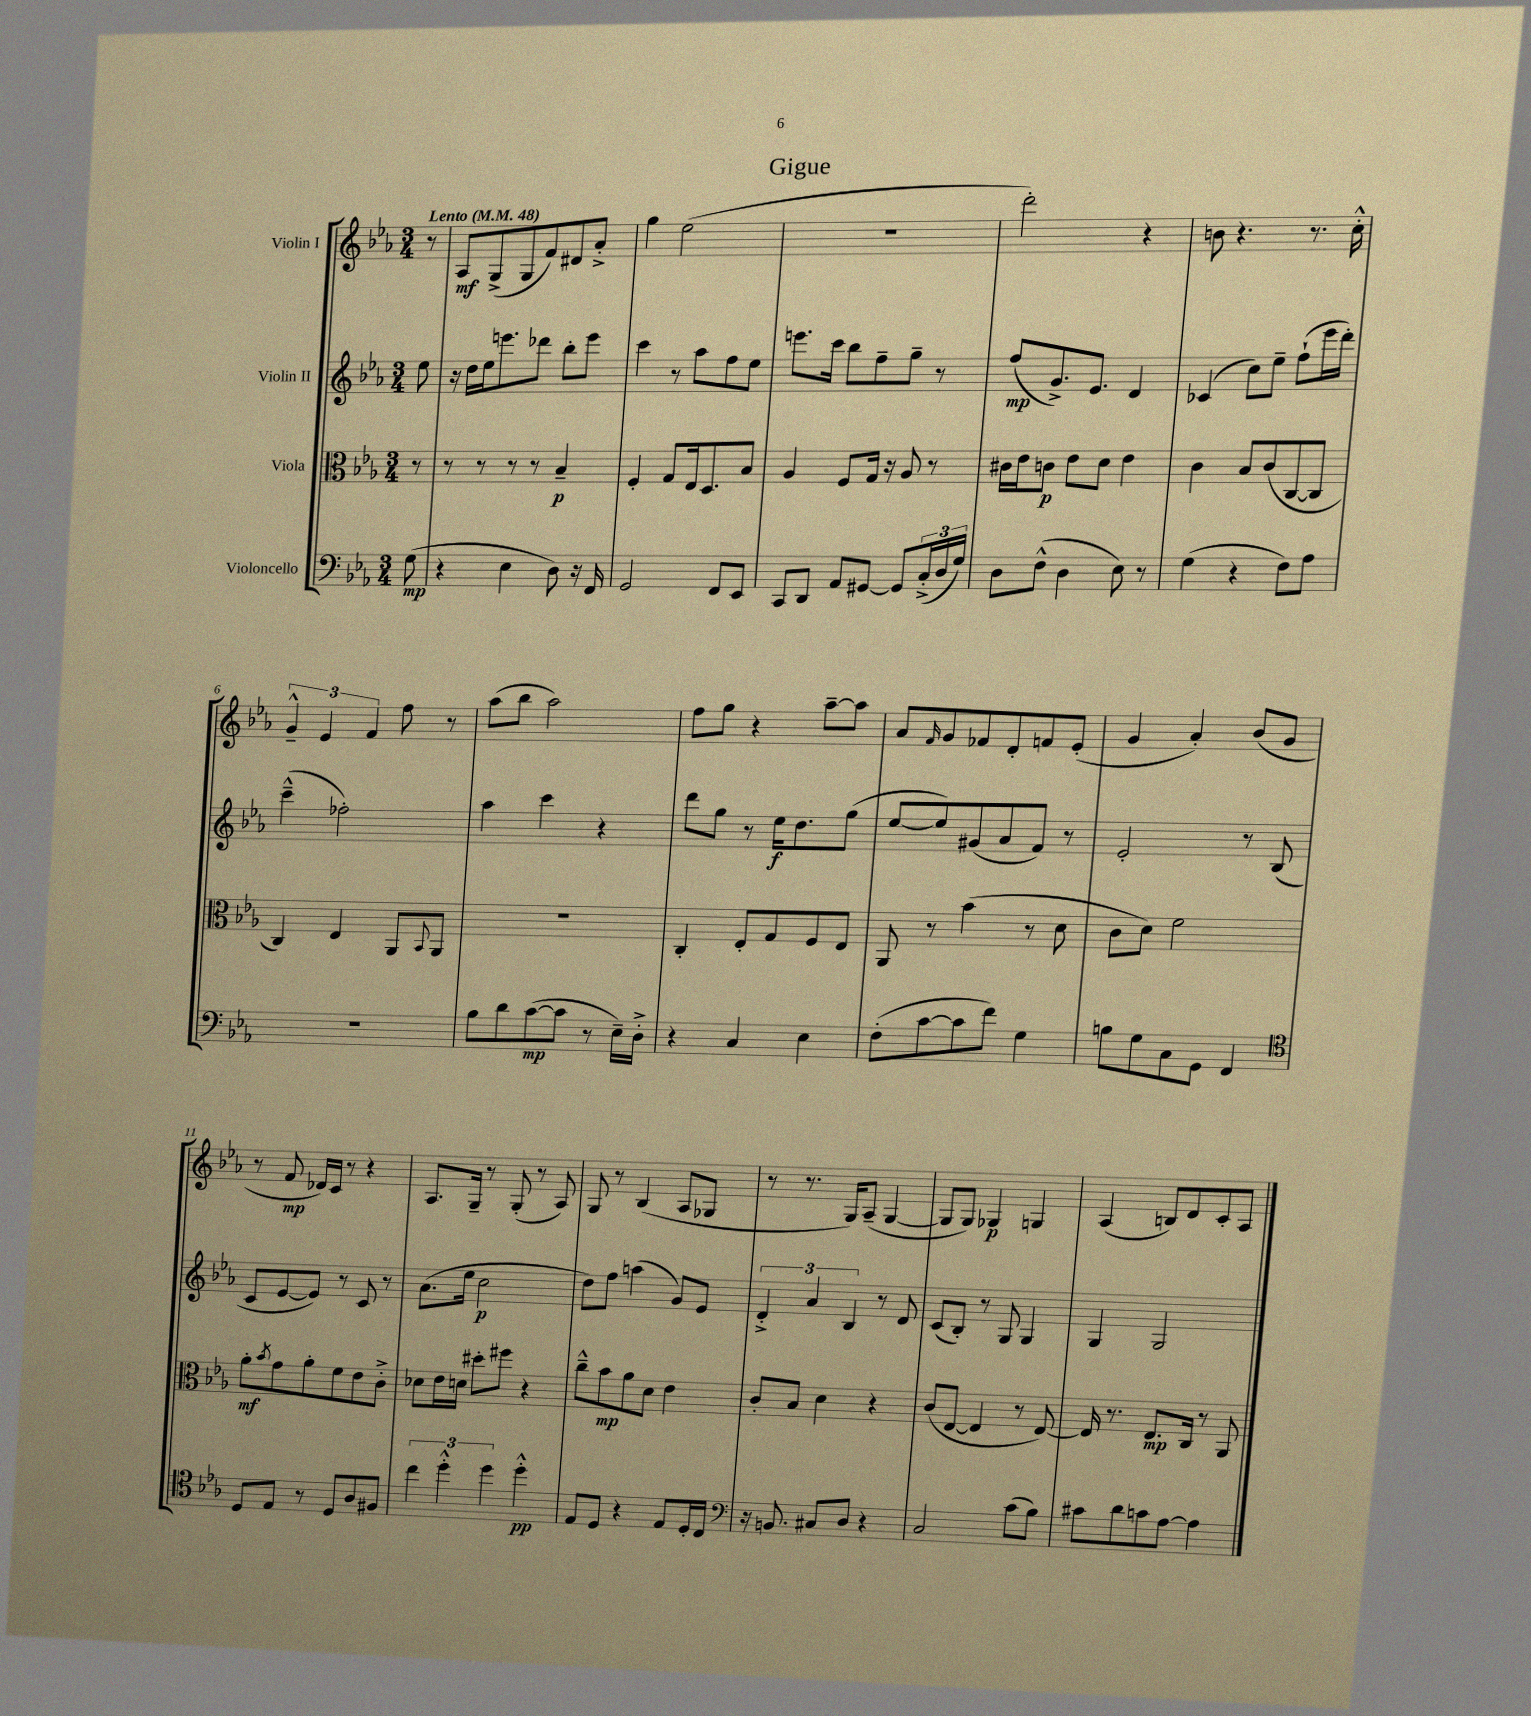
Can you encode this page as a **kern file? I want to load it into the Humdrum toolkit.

**kern	**kern	**kern	**kern
*staff4	*staff3	*staff2	*staff1
*clefF4	*clefC3	*clefG2	*clefG2
*k[b-e-a-]	*k[b-e-a-]	*k[b-e-a-]	*k[b-e-a-]
*M3/4	*M3/4	*M3/4	*M3/4
*MM48	*MM48	*MM48	*MM48
(8G\	8r	8ee-\	8r
=	=	=	=
4r	8r	16r	8A-/L
.	.	16dd\LL	.
.	8r	16ee-\J	(8G^/
.	.	8.eee\	.
4E-\	8r	.	8G/
.	8r	8ddd-\J	8f/)
8D\)	4B-~/	8bb-'\L	8d#/
16r	.	8eee\J	8a-'^/J
16FF/	.	.	.
=	=	=	=
2GG/	4F'/	4ccc\	4gg\
.	8G/L	8r	(2ee-\
.	16E-/k	8aa-\L	.
.	8.D/	.	.
8FF/L	.	8ff\	.
8EE-/J	8B-/J	8ee-\J	.
=	=	=	=
8CC/L	4A-/	8.eee\L	2.r
8DD/J	.	.	.
.	.	16ccc\Jk	.
8AA-/L	8F/L	8bb-\L	.
[8GG#/J	16G/Jk	8ff~\	.
.	16r	.	.
8GG#/]L	8A-/	8gg~\J	.
(24C'^/L	8r	8r	.
24D/	.	.	.
24G/JJ)	.	.	.
=	=	=	=
8D\L	16c#\LL	(8ff/L	2ddd'\)
.	16e-\J	.	.
(8F^^\J	8c\J	8.g^/)	.
4D\	8e-\L	.	.
.	.	8.e-/J	.
.	8d\J	.	.
8E-\)	4e-\	4d/	4r
8r	.	.	.
=	=	=	=
(4G\	4c\	(4c-/	8b\
.	.	.	4.r
4r	8B-/L	8cc\L)	.
.	(8c/	8ee-~\J	.
8F\L)	[8C/	(8ff`\L	8.r
8A-\J	8C/]J	16eee-\L	.
.	.	16ddd'\JJ)	16cc'^^\
=	=	=	=
2.r	4C/)	(4ccc~^^\	6g~^^/
.	.	.	6e-/
.	4E-/	2ff-'\)	.
.	.	.	6f/
.	8AA-/L	.	8ff\
.	8qqBB-/	.	.
.	8AA-/J	.	8r
=	=	=	=
8B-\L	2.r	4aa-\	(8aa-\L
8d\	.	.	8bb-\J
([8c\	.	4ccc\	2aa-\)
8c\]J	.	.	.
8r	.	4r	.
16E-~\LL)	.	.	.
16D'^\JJ	.	.	.
=	=	=	=
4r	4C'/	8ddd\L	8ff\L
.	.	8gg\J	8gg\J
4C/	8E-'/L	8r	4r
.	8G/	16ee-\LK	.
.	.	8.dd\	.
4E-\	8F/	.	[8aa-~\L
.	8E-/J	(8gg\J	8aa-\]J
=	=	=	=
(8F'\L	8AA-/	[8ee-/L	8a-/L
.	.	.	16qqf/
[8c\	8r	8ee-/])	8g/
8c\]	(4b-\	(8g#/	8f-/
8f\J)	.	8a-/	8d'/
4G\	8r	8f/J)	8f/
.	8d\	8r	(8e-'/J
=	=	=	=
8B\L	8c\L	2e-'/	4g/
8G\	8d\J)	.	.
8C\	2f\	.	4a-'/)
8GG\J	.	.	.
4FF/	.	8r	(8b-/L
.	.	(8B-/	8g/J
=	=	=	=
*clefC4	*	*	*
8D/L	8a-'\L	8c/L	8r
.	8qb-/	.	.
8E-/J	8g\	[8e-/	8f/
8r	8a-'\	8e-/]J)	16d-/LL)
.	.	.	16c/JJ
8D/L	8f\	8r	8r
8A-/	8e-\	8c/	4r
8F#/J	8c'^\J	8r	.
=	=	=	=
6cc\	8d-\L	(8.a-\L	8.A-/L
.	16e-\L	.	.
6dd'^^\	.	.	.
.	16d\JJ	16ee-\Jk	16G~/Jk
.	8dd#'\L	2cc\	8r
6dd\	.	.	.
.	8ff#\J	.	(8G'/
4dd'^^\	4r	.	8r
.	.	.	8A-/)
=	=	=	=
8E-/L	8cc~^^\L	8dd\L)	8G/
8D/J	8b-\	8ff\J	8r
4r	8a-\	(4aa\	(4B-/
.	8d\J	.	.
8E-/L	4e-\	8g/L)	8A-/L
16D'/L	.	8e-/J	8G-/J
16C/JJ	.	.	.
=	=	=	=
*clefF4	*	*	*
16r	8c'/L	6d'^/	8r
8.BB/	.	.	.
.	8B-/J	.	8.r
.	.	6a-/	.
8C#/L	4d\	.	.
.	.	.	16G/LK)
.	.	6B-/	.
8D/J	.	.	(8A-~/J
4r	4r	8r	[4G/
.	.	8d/	.
=	=	=	=
2C/	(8c/L	(8c/L	8G/]L
.	[8E-/J	8B-'/J)	8G/J)
.	4E-/]	8r	4G-/
.	.	8G/	.
(8c\L	8r	4G/	4G/
8B-\J)	[8E-/)	.	.
=	=	=	=
8c#\L	16E-/]	4G/	(4A-/
.	8.r	.	.
8d\	.	.	.
8c\	8.E-/L	2G/	8B/L)
[8A-\J	.	.	8d/
.	16C/Jk	.	.
4A-\]	8r	.	8c'/
.	8AA-/	.	8A-/J
==	==	==	==
*-	*-	*-	*-
